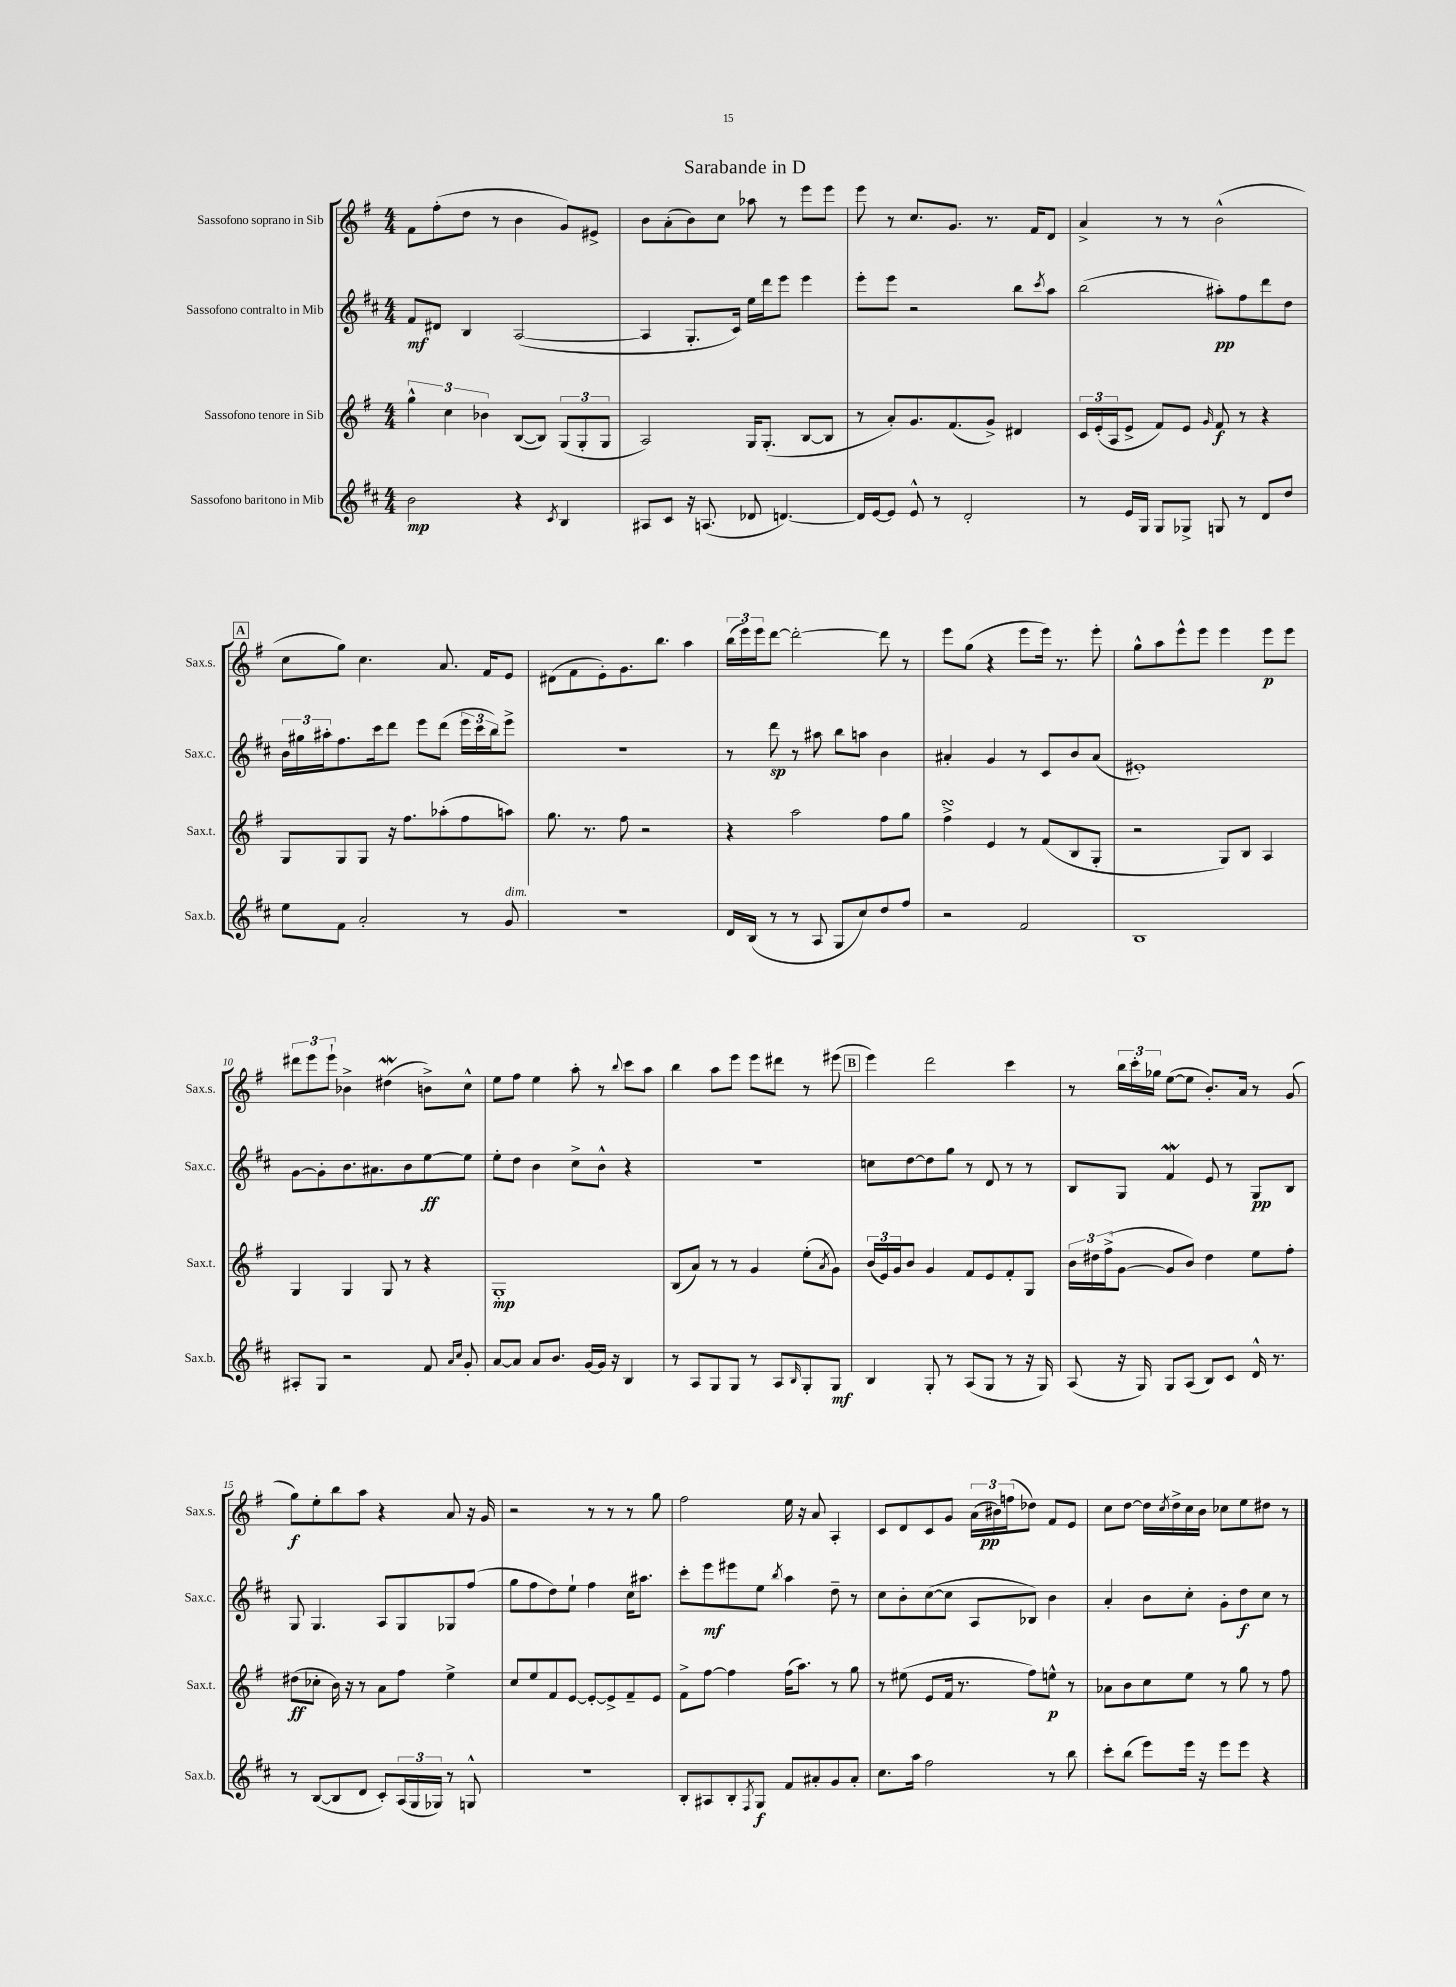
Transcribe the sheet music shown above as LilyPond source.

\header { title = "Sarabande in D" }
<<
\new StaffGroup <<
\new Staff = "s0" \with { instrumentName = "Sassofono soprano in Sib" shortInstrumentName = "Sax.s." } {
    \clef treble \key g \major \numericTimeSignature \time 4/4
    fis'8 fis''8-.( d''8 r8 b'4 g'8) eis'8-> |
    b'8 a'8-.( b'8) c''8 aes''8 r8 e'''8 e'''8 |
    e'''8 r8 c''8. g'8. r8. fis'16 d'8 |
    a'4-> r8 r8 b'2-^( |
    \mark \markup { \box "A" } c''8 g''8) c''4. a'8. fis'16 e'8 |
    dis'8( fis'8 e'8-.) g'8. b''8. a''4 |
    \tuplet 3/2 { b''16( e'''16) e'''16 } d'''8~ d'''2~-. d'''8 r8 |
    e'''8 g''8( r4 e'''8 e'''16) r8. e'''8-. |
    g''8-^ a''8 e'''8-^ e'''8 e'''4 e'''8\p e'''8 |
    \tuplet 3/2 { dis'''8 e'''8 e'''8-! } bes'4-> dis''4\mordent( b'8->) c''8-^ |
    e''8 fis''8 e''4 a''8-. r8 \appoggiatura { b''8 } c'''8 a''8 |
    b''4 a''8 e'''8 e'''8 dis'''8 r8 eis'''8( |
    \mark \markup { \box "B" } e'''4) d'''2 c'''4 |
    r8 \tuplet 3/2 { b''16 c'''16-. ges''16 } e''8~( e''8 b'8.-.) a'16 r8 g'8( |
    g''8\f) e''8-. b''8 a''8 r4 a'8 r16 g'16 |
    r2 r8 r8 r8 g''8 |
    fis''2 e''16 r16 a'8 a4-. |
    c'8 d'8 c'8 g'8 \tuplet 3/2 { a'16( bis'16\pp) f''16( } des''8) fis'8 e'8 |
    c''8 d''8~ d''16 \acciaccatura { c''8 } d''16-> c''16 b'16 ces''8 e''8 dis''8 r8 \bar "|." |
}
\new Staff = "s1" \with { instrumentName = "Sassofono contralto in Mib" shortInstrumentName = "Sax.c." } {
    \clef treble \key d \major \numericTimeSignature \time 4/4
    fis'8\mf dis'8 b4 a2~( |
    a4 g8.-. cis'16) e''16 d'''16 e'''8 e'''4 |
    e'''8-. e'''8 r2 b''8 \acciaccatura { cis'''8 } a''8 |
    b''2( ais''8-.\pp) fis''8 d'''8 d''8 |
    \mark \markup { \box "A" } \tuplet 3/2 { b'16 gis''16 ais''16-. } fis''8. cis'''16 d'''8 e'''8 d'''8( \tuplet 3/2 { e'''16 cis'''16 b''16) } e'''8-> |
    R1 |
    r8 d'''8\sp r8 ais''8 b''8 a''8 b'4 |
    ais'4-. g'4 r8 cis'8 b'8 ais'8( |
    eis'1-.) |
    g'8~ g'8-. b'8. ais'8. b'8 e''8~\ff e''8 |
    e''8-. d''8 b'4 cis''8-> b'8-^ r4 |
    r1 |
    \mark \markup { \box "B" } c''8 d''8~ d''8 g''8 r8 d'8 r8 r8 |
    b8 g8 fis'4\mordent e'8 r8 g8\pp b8 |
    g8 g4. a8 g8 ges8 fis''8( |
    g''8 fis''8 d''8) e''8-! fis''4 cis''16 ais''8. |
    cis'''8-. e'''8\mf eis'''8 e''8 \acciaccatura { b''8 } a''4 d''8-- r8 |
    cis''8 b'8-. cis''8~( cis''8 a8 bes8) b'4 |
    a'4-. b'8 cis''8-. g'8-. d''8\f cis''8 r8 \bar "|." |
}
\new Staff = "s2" \with { instrumentName = "Sassofono tenore in Sib" shortInstrumentName = "Sax.t." } {
    \clef treble \key g \major \numericTimeSignature \time 4/4
    \tuplet 3/2 { g''4-^ c''4 bes'4 } b8~( b8) \tuplet 3/2 { g8( g8-. g8 } |
    a2) g16 g8.-.( b8~ b8 |
    r8 a'8-.) g'8. fis'8.( g'8->) dis'4 |
    \tuplet 3/2 { c'16 e'16-.( a16 } e'8-> fis'8) e'8 \grace { g'16 } fis'8\f r8 r4 |
    \mark \markup { \box "A" } g8 g8 g8 r16 fis''8. aes''8-.( fis''8 a''8) |
    g''8. r8. fis''8 r2 |
    r4 a''2 fis''8 g''8 |
    fis''4->\turn e'4 r8 fis'8( b8 g8-. |
    r2 g8) b8 a4 |
    g4 g4 g8 r8 r4 |
    g1-.\mp |
    b8( a'8) r8 r8 g'4 e''8-.( \acciaccatura { a'8 } g'8) |
    \mark \markup { \box "B" } \tuplet 3/2 { b'16( e'16) g'16 } b'8 g'4 fis'8 e'8 fis'8-. g8 |
    \tuplet 3/2 { b'16 dis''16 fis''16->( } g'8~ g'8 b'8) dis''4 e''8 fis''8-. |
    dis''8\ff( ces''8-. b'16) r16 r8 a'8 fis''8 e''4-> |
    c''8 e''8 fis'8 e'8~ e'8~-. e'8-> fis'8-- e'8 |
    fis'8-> fis''8~ fis''4 fis''16( a''8.) r8 g''8 |
    r8 eis''8( e'8 fis'16 r8. fis''8) e''8-^\p r8 |
    aes'8 b'8 c''8 e''8 r8 g''8 r8 fis''8 \bar "|." |
}
\new Staff = "s3" \with { instrumentName = "Sassofono baritono in Mib" shortInstrumentName = "Sax.b." } {
    \clef treble \key d \major \numericTimeSignature \time 4/4
    b'2\mp r4 \acciaccatura { cis'8 } b4 |
    ais8 cis'8 r16 a8.( des'8 d'4.~) |
    d'16 e'16~ e'8 e'8-^ r8 d'2-. |
    r8 e'16 g16 g8 ges8-> g8 r8 d'8 d''8 |
    \mark \markup { \box "A" } e''8 fis'8 a'2-. r8 g'8^\markup { \italic "dim." } |
    R1 |
    d'16 b16( r8 r8 a8 g8 cis''8) d''8 fis''8 |
    r2 fis'2 |
    b1 |
    ais8-. g8 r2 fis'8 \grace { a'16 cis''16 } g'8-. |
    a'8~ a'8 a'8 b'8. g'16~ g'16 r16 b4 |
    r8 a8 g8 g8 r8 a8 \grace { b16 } g8-. g8\mf |
    \mark \markup { \box "B" } b4 g8-. r8 a8( g8 r8 r16 g16) |
    a8( r16 g16) g8 a8( b8) cis'8 d'16-^ r8. |
    r8 b8~( b8 d'8 cis'8-.) \tuplet 3/2 { a16( g16 ges16) } r8 g8-^ |
    R1 |
    b8-. ais8 b8-. \acciaccatura { fis8 } g8\f fis'8 ais'8-. g'8 ais'8-. |
    cis''8. a''16 fis''2 r8 b''8 |
    cis'''8-. b''8( e'''8) e'''16 r16 e'''8 e'''8 r4 \bar "|." |
}
>>
>>
